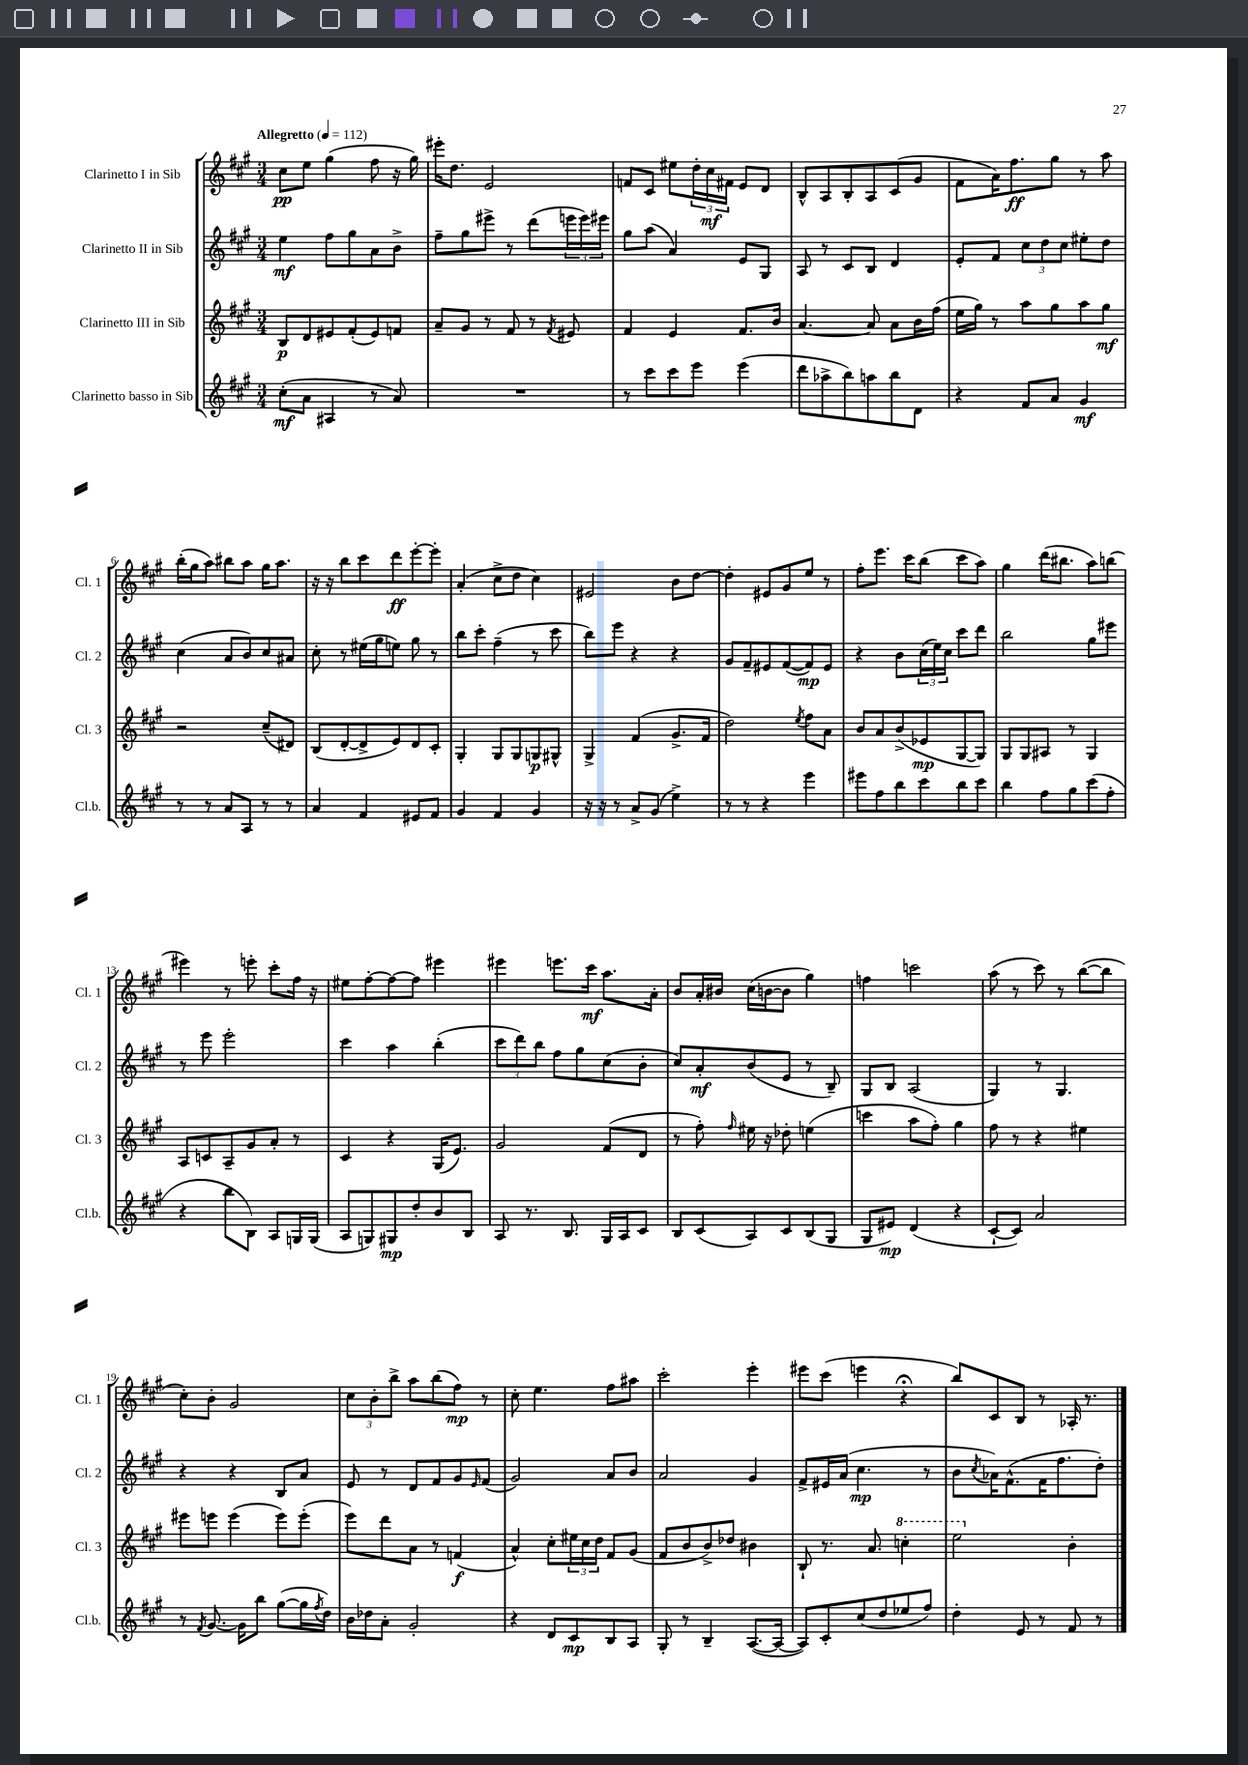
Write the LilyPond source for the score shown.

<<
\new StaffGroup <<
\new Staff = "s0" \with { instrumentName = "Clarinetto I in Sib" shortInstrumentName = "Cl. 1" } {
    \clef treble \key a \major \numericTimeSignature \time 3/4 \tempo "Allegretto" 4 = 112
    cis''8\pp e''8 gis''4( fis''8 r16 gis''16) |
    eis'''16-. d''8. e'2 |
    f'8 cis'8 eis''8 \tuplet 3/2 { d''16-. cis''16\mf fis'16 } e'8 d'8 |
    b8-^ a8 b8-. a8 cis'8( gis'8 |
    fis'8 a'16) fis''8.\ff gis''8 r8 a''8 |
    b''16-.( gis''16 a''8) bis''8 a''8 gis''16 a''8. |
    r16 r16 b''8 cis'''8 d'''8\ff e'''8~-. e'''8-. |
    a'4-.( cis''8-> d''8 cis''4) |
    eis'2 b'8 d''8~ |
    d''4-. eis'8 gis'8 e''8 r8 |
    fis''8-. e'''8. cis'''16 b''8( cis'''8 a''8) |
    gis''4 d'''16( bis''8. a''8) b''8( |
    eis'''4) r8 e'''8-. cis'''8-. fis''16 r16 |
    eis''8 fis''8~-. fis''8~ fis''8 eis'''4 |
    eis'''4 e'''8. cis'''16\mf a''8. a'16-. |
    b'8 a'16-. bis'16 cis''16( b'16~ b'8 gis''4) |
    f''4 c'''2 |
    a''8( r8 cis'''8) r8 b''8~( b''8 |
    cis''8-.) b'8-. gis'2 |
    \tuplet 3/2 { cis''8 b'8-. b''8-> } a''8 b''8( fis''8\mp) r8 |
    cis''8-. e''4. fis''8 ais''8 |
    cis'''2-. e'''4-. |
    eis'''8 cis'''8( e'''4 r4\fermata |
    b''8) cis'8 b8 r8 aes16-. r8. \bar "|." |
}
\new Staff = "s1" \with { instrumentName = "Clarinetto II in Sib" shortInstrumentName = "Cl. 2" } {
    \clef treble \key a \major \numericTimeSignature \time 3/4
    e''4\mf fis''8 gis''8 a'8 b'8-> |
    fis''8-- gis''8 eis'''8-> r8 d'''8( \tuplet 3/2 { e'''16 e'''16) eis'''16 } |
    gis''8 a''8( a'4) e'8 gis8 |
    a8 r8 cis'8 b8 d'4 |
    e'8-. fis'8 \tuplet 3/2 { cis''8 d''8 cis''8 } eis''8-. d''8 |
    cis''4( a'8 b'8) cis''8 ais'8 |
    cis''8-. r8 eis''16( gis''16 e''8) gis''8 r8 |
    b''8 cis'''8-. fis''4--( r8 cis'''8 |
    b''8) e'''8 r4 r4 |
    gis'8 fis'8-- eis'8 fis'8~( fis'8\mp) eis'8 |
    r4 b'8 \tuplet 3/2 { cis''16( e''16) cis''16 } cis'''8 d'''8 |
    b''2 gis''8 eis'''8 |
    r8 e'''8 e'''2-. |
    cis'''4 a''4 b''4-.( |
    \tuplet 3/2 { cis'''8 d'''8) b''8 } fis''8 gis''8 cis''8( b'8-. |
    cis''8) a'8-.\mf b'8( e'8 r8 b8--) |
    gis8 b8 a2( |
    gis4) r8 gis4. |
    r4 r4 b8 a'8 |
    e'8 r8 d'8 fis'8 gis'8 \grace { e'16 } fis'8( |
    gis'2) a'8 b'8 |
    a'2 gis'4 |
    fis'8-> eis'16 a'16( cis''4.\mp r8 |
    b'8 \acciaccatura { cis''8 } aes'16) fis'8.-^( fis'16 fis''8. d''8-.) \bar "|." |
}
\new Staff = "s2" \with { instrumentName = "Clarinetto III in Sib" shortInstrumentName = "Cl. 3" } {
    \clef treble \key a \major \numericTimeSignature \time 3/4
    b8\p d'8 eis'8 fis'8-.( eis'8) f'8 |
    a'8-- gis'8 r8 fis'8 r8 \acciaccatura { fis'8 } eis'8 |
    fis'4 e'4 fis'8. b'16 |
    a'4.~ a'8 a'8 b'16 fis''16( |
    e''16 gis''16) r8 a''8 gis''8 a''8 gis''8\mf |
    r2 cis''8--( dis'8) |
    b8( d'8~-. d'8-> e'8) d'8 cis'8-. |
    gis4-. gis8 gis8 g8\p gis8-^ |
    gis4-> fis'4( gis'8.-> fis'16 |
    d''2) \acciaccatura { e''8 } fis''8 a'8 |
    b'8 a'8 b'8->( ees'8\mp gis8~ gis8) |
    gis8 gis8 ais8 r8 gis4 |
    a8 c'8 a8-- gis'8 a'8-. r8 |
    cis'4 r4 gis16( e'8.) |
    gis'2 fis'8( d'8 |
    r8 fis''8-.) \grace { fis''16 } eis''16 r16 des''8-. e''4( |
    c'''4 a''8 fis''8-.) gis''4 |
    fis''8 r8 r4 eis''4 |
    eis'''8 e'''8 e'''4( e'''8) e'''8-.( |
    e'''8) d'''8 a'8 r8 f'4\f( |
    a'4-^) cis''8-. \tuplet 3/2 { eis''16 cis''16 d''16 } fis'8 gis'8( |
    fis'8 b'8 b'8->) des''8 bis'4 |
    b8-! r8. a'8. \ottava #1 c'''4-. |
    e'''2 \ottava #0 b'4-. \bar "|." |
}
\new Staff = "s3" \with { instrumentName = "Clarinetto basso in Sib" shortInstrumentName = "Cl.b." } {
    \clef treble \key a \major \numericTimeSignature \time 3/4
    cis''8-.\mf( a'8 ais4 r8 a'8) |
    R2. |
    r8 cis'''8 cis'''8 e'''8 e'''4( |
    d'''8 aes''8-> b''8) a''8 b''8 d'8 |
    r4 fis'8 a'8 gis'4\mf |
    r8 r8 a'8 a8 r8 r8 |
    a'4 fis'4 eis'8 fis'8 |
    gis'4 fis'4 gis'4 |
    r16 r16 r8 a'8-> gis'8( e''4->) |
    r8 r8 r4 e'''4 |
    eis'''8 fis''8 b''8 cis'''8 b''8 cis'''8 |
    b''4 fis''8 gis''8 cis'''8( fis''8-. |
    r4 b''8 b8) a8 g16 g16( |
    a8 g8) gis8\mp d''8-. b'8 b8 |
    a8 r8. b8. gis16 a16 cis'8 |
    b8 cis'8( a8) cis'8 b8( gis8 |
    gis8 eis'8\mp) d'4( r4 |
    cis'8~-! cis'8) a'2 |
    r8 \acciaccatura { fis'8 } gis'8.~ gis'16 b''8 gis''8~( gis''16 \acciaccatura { fis''8 } d''16) |
    b'16 des''16 a'8-. gis'2-. |
    r4 d'8 cis'8\mp b8 a8 |
    gis8-. r8 b4-- a8.~( a16~ |
    a8) cis'8-. cis''8( d''8 ees''8 fis''8) |
    d''4-. e'8 r8 fis'8 r8 \bar "|." |
}
>>
>>
